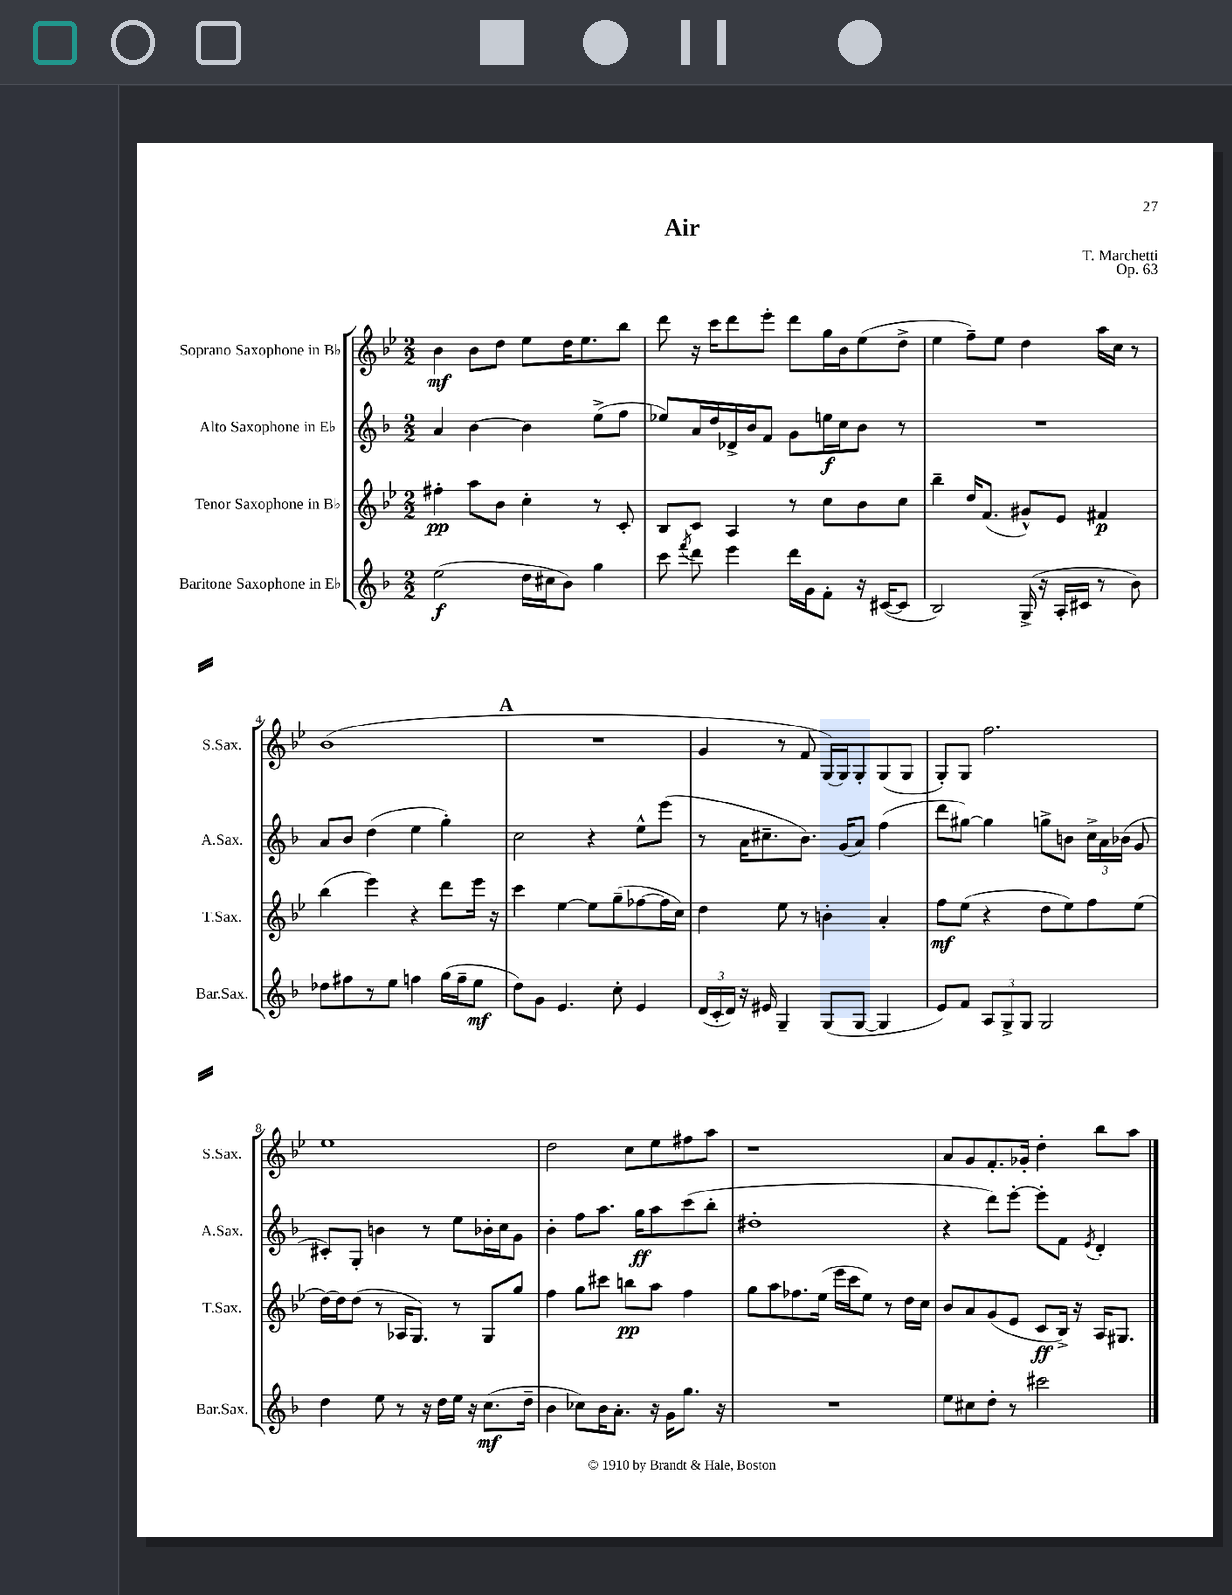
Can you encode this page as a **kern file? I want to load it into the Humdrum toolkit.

**kern	**dynam	**kern	**dynam	**kern	**dynam	**kern	**dynam
*part4	*part4	*part3	*part3	*part2	*part2	*part1	*part1
*staff4	*staff4	*staff3	*staff3	*staff2	*staff2	*staff1	*staff1
*I"Baritone Saxophone in E♭	*	*I"Tenor Saxophone in B♭	*	*I"Alto Saxophone in E♭	*	*I"Soprano Saxophone in B♭	*
*I'Bar.Sax.	*	*I'T.Sax.	*	*I'A.Sax.	*	*I'S.Sax.	*
*clefG2	*	*clefG2	*	*clefG2	*	*clefG2	*
*k[b-]	*	*k[b-e-]	*	*k[b-]	*	*k[b-e-]	*
*M2/2	*	*M2/2	*	*M2/2	*	*M2/2	*
=1	=1	=1	=1	=1	=1	=1	=1
(2ee\	f	4ff#X'\	pp	4a/	.	4b-\	mf
.	.	8aa\L	.	[4b-\	.	8b-\L	.
.	.	8b-\J	.	.	.	8dd\J	.
16dd\LL	.	4cc'\	.	4b-\]	.	8ee-\L	.
16cc#X\J	.	.	.	.	.	.	.
8b-\J)	.	.	.	.	.	16dd\K	.
.	.	.	.	.	.	8.ee-\	.
4gg\	.	8r	.	(8ee^\L	.	.	.
.	.	8c'/	.	8ff\J	.	8bb-\J	.
=2	=2	=2	=2	=2	=2	=2	=2
8ccc\	.	8B-/L	.	8ee-X/L)	.	8ddd\	.
8qfff/	.	.	.	.	.	.	.
8ddd\	.	8c/J	.	16a/L	.	16r	.
.	.	.	.	16dd/	.	16ccc\KL	.
4eee\	.	4A/	.	16d-X^/	.	8ddd\	.
.	.	.	.	16b-/J	.	.	.
.	.	.	.	8f/J	.	8eee-'\J	.
16ddd\LL	.	8r	.	8g\L	.	8ddd\L	.
16g\J	.	.	.	.	.	.	.
8f'\J	.	8cc\L	.	16een\L	f	16gg\L	.
.	.	.	.	16cc\J	.	16b-\J	.
16r	.	8b-\	.	8b-\J	.	(8ee-\	.
([16c#X/KL	.	.	.	.	.	.	.
8c#/J]	.	8cc\J	.	8r	.	8dd^\J	.
=3	=3	=3	=3	=3	=3	=3	=3
2B-/)	.	4bb-~\	.	1r	.	4ee-\	.
.	.	16dd/KL	.	.	.	8ff~\L)	.
.	.	(8.f/J	.	.	.	.	.
.	.	.	.	.	.	8ee-\J	.
(16G^/	.	8g#X^^/L)	.	.	.	4dd\	.
16r	.	.	.	.	.	.	.
16A'/LL	.	8e-/J	.	.	.	.	.
16c#X/JJ	.	.	.	.	.	.	.
8r	.	4f#X/	p	.	.	16aa\LL	.
.	.	.	.	.	.	16cc\JJ	.
8b-\)	.	.	.	.	.	8r	.
!!LO:LB:g=z
=4	=4	=4	=4	=4	=4	=4	=4
8dd-X\L	.	(4bb-\	.	8a/L	.	(1b-	.
8ff#X\	.	.	.	8b-/J	.	.	.
8r	.	4eee-\)	.	(4dd\	.	.	.
8ee\J	.	.	.	.	.	.	.
4ffn\	.	4r	.	4ee\	.	.	.
(16gg\LL	.	8ddd\L	.	4gg'\)	.	.	.
16ff~\J	.	.	.	.	.	.	.
8ee\J	mf	16eee-\Jk	.	.	.	.	.
.	.	16r	.	.	.	.	.
!!LO:REH:place=s1:t=A
=5	=5	=5	=5	=5	=5	=5	=5
8dd\L)	.	4ccc\	.	2cc\	.	1r	.
8g\J	.	.	.	.	.	.	.
4.e/	.	[4ee-\	.	.	.	.	.
.	.	8ee-\L]	.	4r	.	.	.
8cc'\	.	(8gg~\	.	.	.	.	.
4e/	.	[8ff-X\	.	8ee^^\L	.	.	.
.	.	16ff-\L]	.	(8eee\J	.	.	.
.	.	16cc\JJ)	.	.	.	.	.
=6	=6	=6	=6	=6	=6	=6	=6
(24d/LL	.	4dd\	.	8r	.	4g/	.
24c'/	.	.	.	.	.	.	.
24d/JJ)	.	.	.	.	.	.	.
16r	.	.	.	16a\KL	.	.	.
16e#X/	.	.	.	8.cc#X~\	.	.	.
4G~/	.	8ee-\	.	.	.	8r	.
.	.	8r	.	8.b-\J)	.	8f/	.
(8G/L	.	4bn'\	.	.	.	[16G/LL)	.
.	.	.	.	(16g/KL	.	16G/J]	.
[8G/J	.	.	.	8a/J)	.	8G'/	.
4G/]	.	4a'/	.	(4ff\	.	(8G/	.
.	.	.	.	.	.	8G/J	.
=7	=7	=7	=7	=7	=7	=7	=7
8e/L)	.	8ff\L	mf	8ddd\L	.	8G'/L)	.
8f/J	.	(8ee-\J	.	[8gg#X\J)	.	8G/J	.
12A/L	.	4r	.	4gg#\]	.	2.ff\	.
12G^/	.	.	.	.	.	.	.
12G/J	.	.	.	.	.	.	.
2G/	.	8dd\L	.	8ggn^\L	.	.	.
.	.	8ee-\)	.	8bn\J	.	.	.
.	.	8ff\	.	24cc^\LL	.	.	.
.	.	.	.	24a\	.	.	.
.	.	.	.	(24b-X\JJ	.	.	.
.	.	(8ee-\J	.	8g/	.	.	.
!!LO:LB:g=z
=8	=8	=8	=8	=8	=8	=8	=8
4dd\	.	[16dd\LL)	.	8c#X'/L)	.	1ee-	.
.	.	16dd\J]	.	.	.	.	.
.	.	(8dd\J	.	8G'/J	.	.	.
8ee\	.	8r	.	4bn\	.	.	.
8r	.	16A-X/KL	.	.	.	.	.
.	.	8.G/J)	.	.	.	.	.
16r	.	.	.	8r	.	.	.
16dd\LL	.	.	.	.	.	.	.
16ee\JJ	.	8r	.	8ee\L	.	.	.
16r	.	.	.	.	.	.	.
(8.cc\L	mf	8G/L	.	16b-X'\L	.	.	.
.	.	.	.	16cc\J	.	.	.
.	.	8gg/J	.	8g\J	.	.	.
16dd~\Jk	.	.	.	.	.	.	.
=9	=9	=9	=9	=9	=9	=9	=9
4b-\	.	4ff\	.	4b-'\	.	2dd\	.
8cc-X\L)	.	8gg\L	.	8ff\L	.	.	.
16b-\K	.	8ccc#X\J	.	8.aa\J	.	.	.
8.a'\J	.	.	.	.	.	.	.
.	.	8bbn\L	pp	.	.	8cc\L	.
.	.	.	.	16gg\KL	ff	.	.
16r	.	8aa\J	.	8aa\	.	8ee-\	.
16g\KL	.	.	.	.	.	.	.
8.gg\J	.	4ff\	.	(8ccc\	.	8ff#X\	.
.	.	.	.	8bb-'\J	.	8aa\J	.
16r	.	.	.	.	.	.	.
=10	=10	=10	=10	=10	=10	=10	=10
1r	.	8gg\L	.	1dd#X'	.	1r	.
.	.	8aa\	.	.	.	.	.
.	.	8.ff-X\	.	.	.	.	.
.	.	(16ee-\Jk	.	.	.	.	.
.	.	16eee-\LL	.	.	.	.	.
.	.	16ccc\J	.	.	.	.	.
.	.	8ee-\J)	.	.	.	.	.
.	.	8r	.	.	.	.	.
.	.	16dd\LL	.	.	.	.	.
.	.	16cc\JJ	.	.	.	.	.
=11	=11	=11	=11	=11	=11	=11	=11
8ee\L	.	8b-/L	.	4r	.	8a/L	.
8cc#X\	.	8a/	.	.	.	8g/	.
8dd'\J	.	(8g/	.	8ddd\L)	.	8.f'/	.
8r	.	8e-/J	.	[8eee'\J	.	.	.
.	.	.	.	.	.	16g-X'/Jk	.
2ccc#X\	.	8c/L	ff	8eee'\L]	.	4dd'\	.
.	.	16B-^/Jk)	.	8f\J	.	.	.
.	.	16r	.	.	.	.	.
.	.	.	.	8qe/	.	.	.
.	.	16A/KL	.	4d'/	.	8bb-\L	.
.	.	8.G#X/J	.	.	.	.	.
.	.	.	.	.	.	8aa\J	.
==	==	==	==	==	==	==	==
*-	*-	*-	*-	*-	*-	*-	*-
